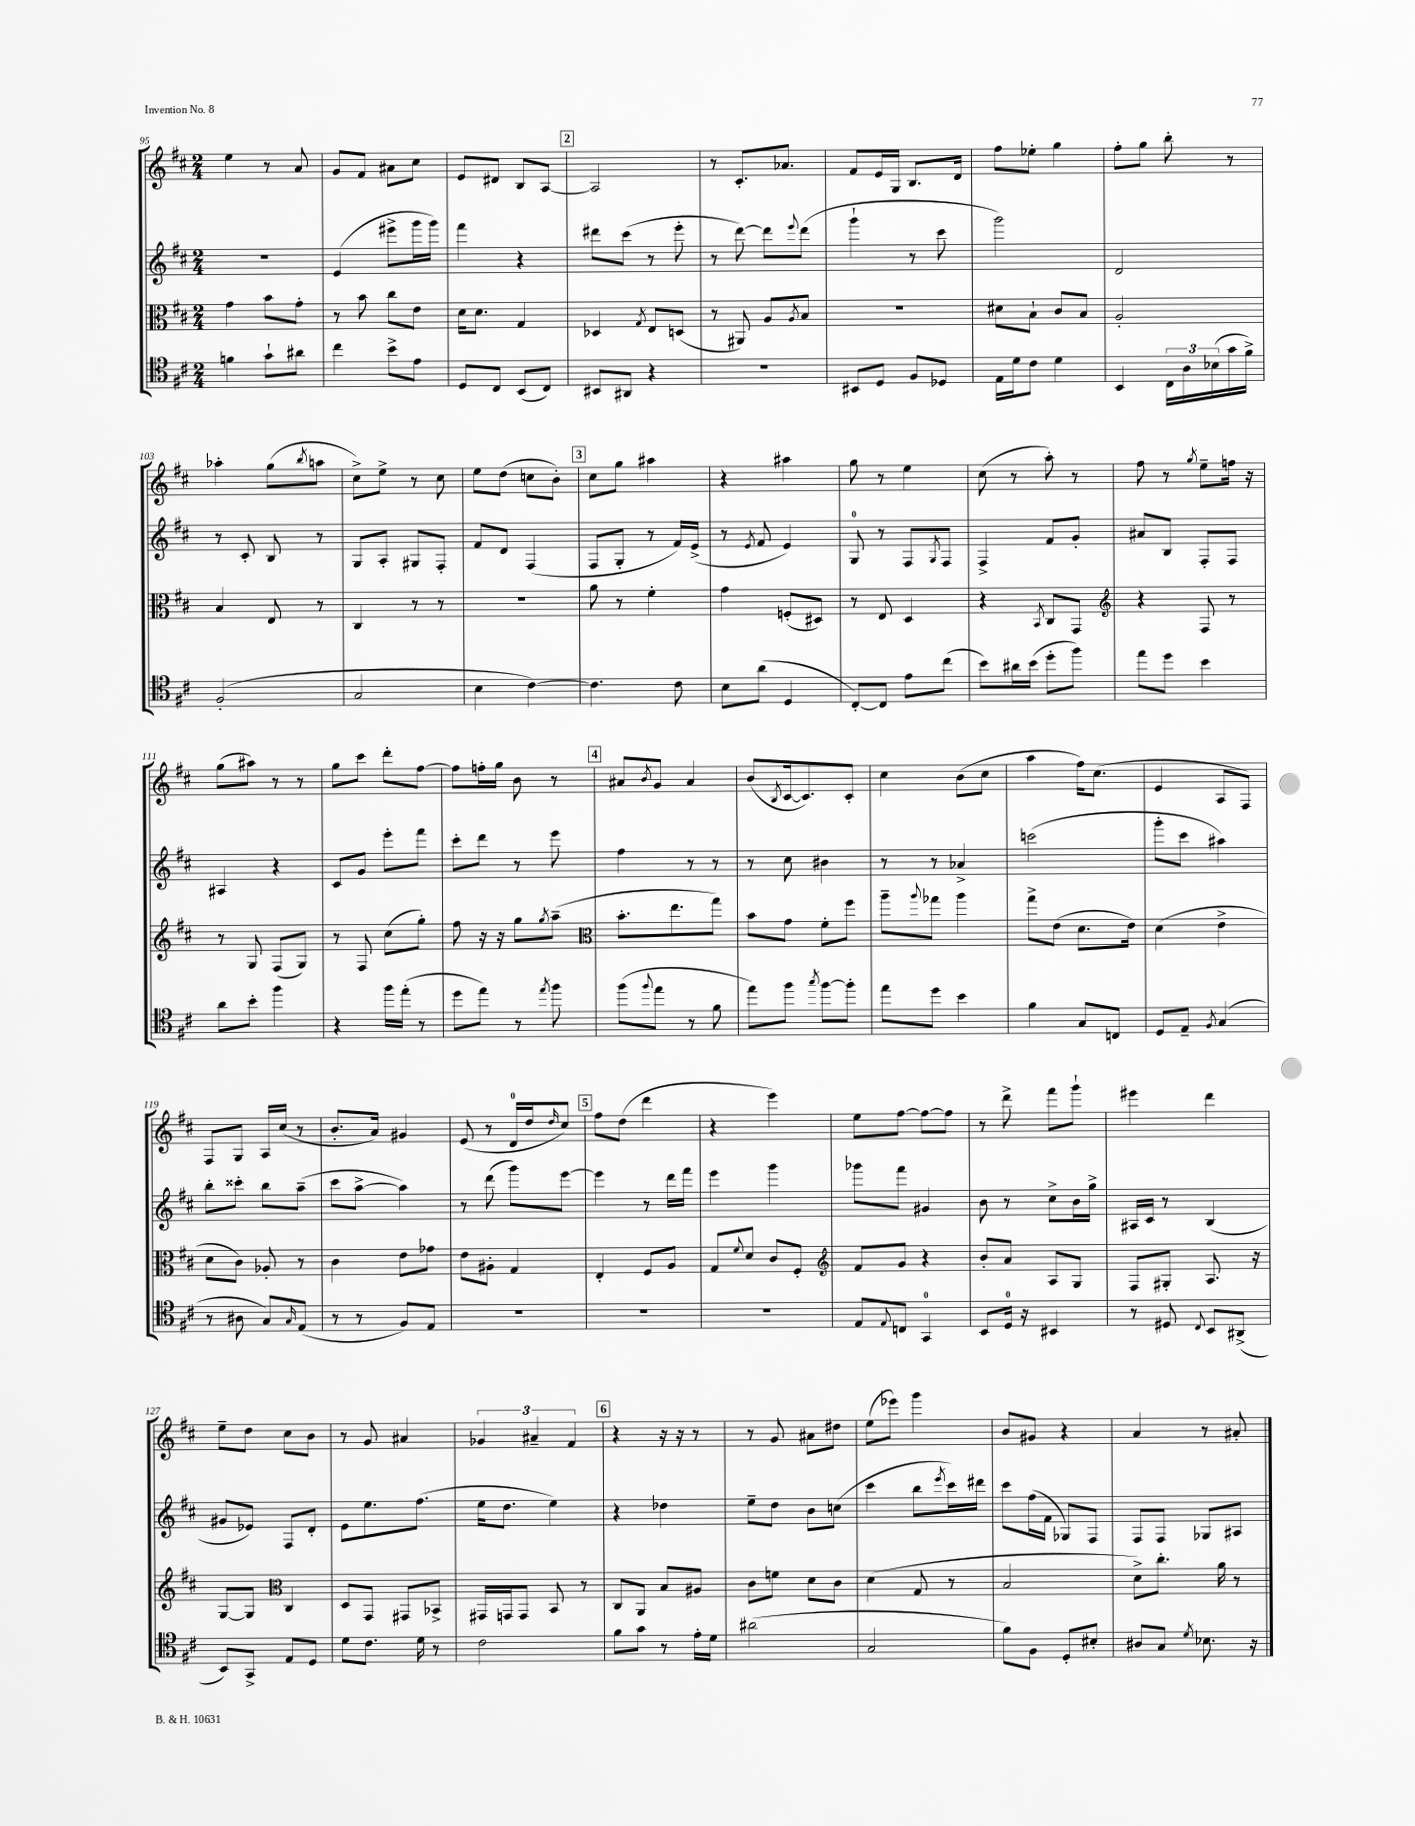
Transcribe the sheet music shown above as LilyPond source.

<<
\new StaffGroup <<
\new Staff = "s0" {
    \clef treble \key d \major \numericTimeSignature \time 2/4
    e''4 r8 a'8 |
    g'8 fis'8 ais'8 cis''8 |
    e'8 dis'8 b8 a8~ |
    \mark \markup { \box "2" } a2 |
    r8 cis'8.-. aes'8. |
    fis'8 e'16 g16 b8. d'16 |
    fis''8 ees''8-. g''4 |
    fis''8-. g''8 b''8-. r8 |
    aes''4-. g''8( \acciaccatura { b''8 } a''8 |
    cis''8->) e''8-> r8 cis''8 |
    e''8 d''8( c''8 b'8-.) |
    \mark \markup { \box "3" } cis''8 g''8 ais''4 |
    r4 ais''4 |
    g''8 r8 e''4 |
    cis''8( r8 a''8-.) r8 |
    fis''8 r8 \acciaccatura { g''8 } e''8-- f''16 r16 |
    g''8( ais''8) r8 r8 |
    g''8 cis'''8 d'''8-. fis''8~ |
    fis''8 f''16-. g''16 b'8 r8 |
    \mark \markup { \box "4" } ais'8 \acciaccatura { b'8 } g'8 ais'4 |
    b'8( \acciaccatura { b8 } cis'16~ cis'8.) cis'8-. |
    cis''4 b'8( cis''8 |
    a''4 fis''16) cis''8.( |
    e'4 a8 fis8) |
    fis8 g8 a16 cis''16( r8 |
    b'8.-. a'16) gis'4 |
    e'8( r8 d'16-0 d''16 \grace { d''16 } cis''8) |
    \mark \markup { \box "5" } fis''8 d''8( d'''4 |
    r4 e'''4) |
    e''8 fis''8~ fis''8~ fis''8 |
    r8 d'''8-> fis'''8 g'''8-! |
    eis'''4 d'''4 |
    e''8-- d''8 cis''8 b'8 |
    r8 g'8 ais'4 |
    \tuplet 3/2 { ges'4 ais'4-- fis'4 } |
    \mark \markup { \box "6" } r4 r16 r16 r8 |
    r8 g'8 ais'8 dis''8 |
    e''8( ees'''8) g'''4 |
    b'8 gis'8 r4 |
    a'4 r8 ais'8-. \bar "|." |
}
\new Staff = "s1" {
    \clef treble \key d \major \numericTimeSignature \time 2/4
    R2 |
    e'4( eis'''8-> g'''16 g'''16) |
    fis'''4 r4 |
    \mark \markup { \box "2" } dis'''8 cis'''8( r8 e'''8-. |
    r8 d'''8~) d'''8 \appoggiatura { e'''8 } d'''8( |
    g'''4-! r8 cis'''8 |
    g'''2) |
    d'2 |
    r8 cis'8-. b8 r8 |
    g8 a8-. gis8 fis8-. |
    fis'8 d'8 fis4( |
    \mark \markup { \box "3" } fis8 g8-. r8 fis'16) e'16->( |
    r8 \acciaccatura { e'8 } fis'8 e'4) |
    g8-0 r8 fis8 \acciaccatura { g8 } fis8 |
    fis4-> fis'8 g'8-. |
    ais'8 b8 fis8-. fis8 |
    ais4 r4 |
    cis'8 g'8 e'''8-. fis'''8 |
    cis'''8-. d'''8 r8 e'''8 |
    \mark \markup { \box "4" } fis''4 r8 r8 |
    r8 cis''8 bis'4 |
    r8 r8 aes'4-> |
    c'''2( |
    g'''8-. cis'''8 ais''4) |
    b''8-. cisis'''8-. b''8 a''8--( |
    cis'''8 a''8~-> a''4) |
    r8 d'''8( g'''8) e'''8~ |
    \mark \markup { \box "5" } e'''4 r8 d'''16 fis'''16 |
    e'''4 g'''4 |
    ges'''8 fis'''8 gis'4 |
    b'8 r8 cis''8-> b'16 g''16-> |
    ais16 cis'16 r8 b4( |
    gis'8 ees'8) fis8 d'8-. |
    e'8 e''8. fis''8.( |
    e''16 d''8. e''4) |
    \mark \markup { \box "6" } r4 des''4 |
    e''8-- d''8 b'8 c''8( |
    cis'''4 b''8 \acciaccatura { e'''8 } cis'''16) dis'''16 |
    cis'''8 fis''16( fis'16 ges8) fis8 |
    fis8 fis8 ges8 ais8 \bar "|." |
}
\new Staff = "s2" {
    \clef alto \key d \major \numericTimeSignature \time 2/4
    g'4 b'8 g'8-. |
    r8 b'8 cis''8 e'8 |
    d'16 d'8. g4 |
    \mark \markup { \box "2" } des4 \acciaccatura { g8 } e8 d8( |
    r8 ais,8) a8 \acciaccatura { a8 } b8 |
    r2 |
    dis'8 b8-! cis'8 b8 |
    a2-. |
    b4 e8 r8 |
    cis4 r8 r8 |
    R2 |
    \mark \markup { \box "3" } a'8 r8 fis'4-. |
    g'4 f8-.( dis8) |
    r8 e8 d4 |
    r4 \acciaccatura { b,8 } cis8 g,8 |
    \clef treble r4 fis8 r8 |
    r8 g8 fis8( g8) |
    r8 fis8 cis''8( g''8-.) |
    fis''8 r16 r16 g''8 \acciaccatura { g''8 } a''8--( |
    \mark \markup { \box "4" } \clef alto b'8.-. e''8. g''8) |
    b'8 g'8 fis'8-. fis''8 |
    a''8-- \appoggiatura { a''8 } ges''8 a''4 |
    g''8-> e'8( d'8. e'16) |
    d'4( e'4-> |
    d'8 cis'8) aes8-. r8 |
    cis'4 e'8 ges'8 |
    e'8 ais8-. g4 |
    \mark \markup { \box "5" } e4-. fis8 a8 |
    g8 \appoggiatura { fis'8 } d'8 cis'8 fis8-. |
    \clef treble fis'8 g'8 r4 |
    b'8-. a'8 a8 g8 |
    fis8 gis8-. a8. r16 |
    g8~ g8 \clef alto cis4 |
    d8 g,8 gis,8 bes,8-> |
    gis,16 g,16 g,8 b,8 r8 |
    \mark \markup { \box "6" } cis8 a,8 b8 ais8 |
    cis'8 f'8 d'8 cis'8 |
    d'4( g8 r8 |
    b2 |
    d'8->) cis''8.-. a'16 r8 \bar "|." |
}
\new Staff = "s3" {
    \clef tenor \key d \major \numericTimeSignature \time 2/4
    f'4 g'8-! ais'8 |
    cis''4 b'8-> e'8 |
    d8 cis8 b,8( cis8) |
    \mark \markup { \box "2" } bis,8 ais,8 r4 |
    r2 |
    bis,8 d8 fis8 des8 |
    e16 d'16 cis'8 d'4 |
    b,4 \tuplet 3/2 { cis16 a16 bes16( } g'16 fis'16->) |
    fis2-.( |
    g2 |
    b4 cis'4~) |
    \mark \markup { \box "3" } cis'4. cis'8 |
    b8 a'8( d4 |
    cis8~-.) cis8 e'8 cis''8( |
    b'8) ais'16 b'16( d''8-. fis''8) |
    e''8 d''8 b'4 |
    a'8 b'8-. fis''4 |
    r4 fis''16 e''16-.( r8 |
    d''8 e''8) r8 \acciaccatura { e''8 } fis''8 |
    \mark \markup { \box "4" } fis''8( \appoggiatura { fis''8 } e''8 r8 fis'8 |
    e''8) fis''8 \acciaccatura { g''8 } fis''8~ fis''8-. |
    e''8 d''8 b'4 |
    fis'4 g8 c8 |
    d8 e8-- \acciaccatura { fis8 } g4( |
    r8 ais8 g8) \grace { g16 } e8( |
    r8 r8 fis8) e8 |
    R2 |
    \mark \markup { \box "5" } R2 |
    R2 |
    e8 \appoggiatura { e8 } c8 g,4-0 |
    b,8 d16-0 r16 bis,4 |
    r8 dis8 \appoggiatura { cis8 } b,8 ais,8->( |
    b,8) g,8-> e8 d8 |
    d'8 cis'8. d'16 r8 |
    cis'2 |
    \mark \markup { \box "6" } fis'8 g'8 r8 e'16-. d'16 |
    ais'2( |
    g2 |
    fis'8) fis8 d8-. bis8-. |
    ais8 g8 \acciaccatura { d'8 } bes8. r16 \bar "|." |
}
>>
>>
\layout { \context { \Score currentBarNumber = #95 } }
